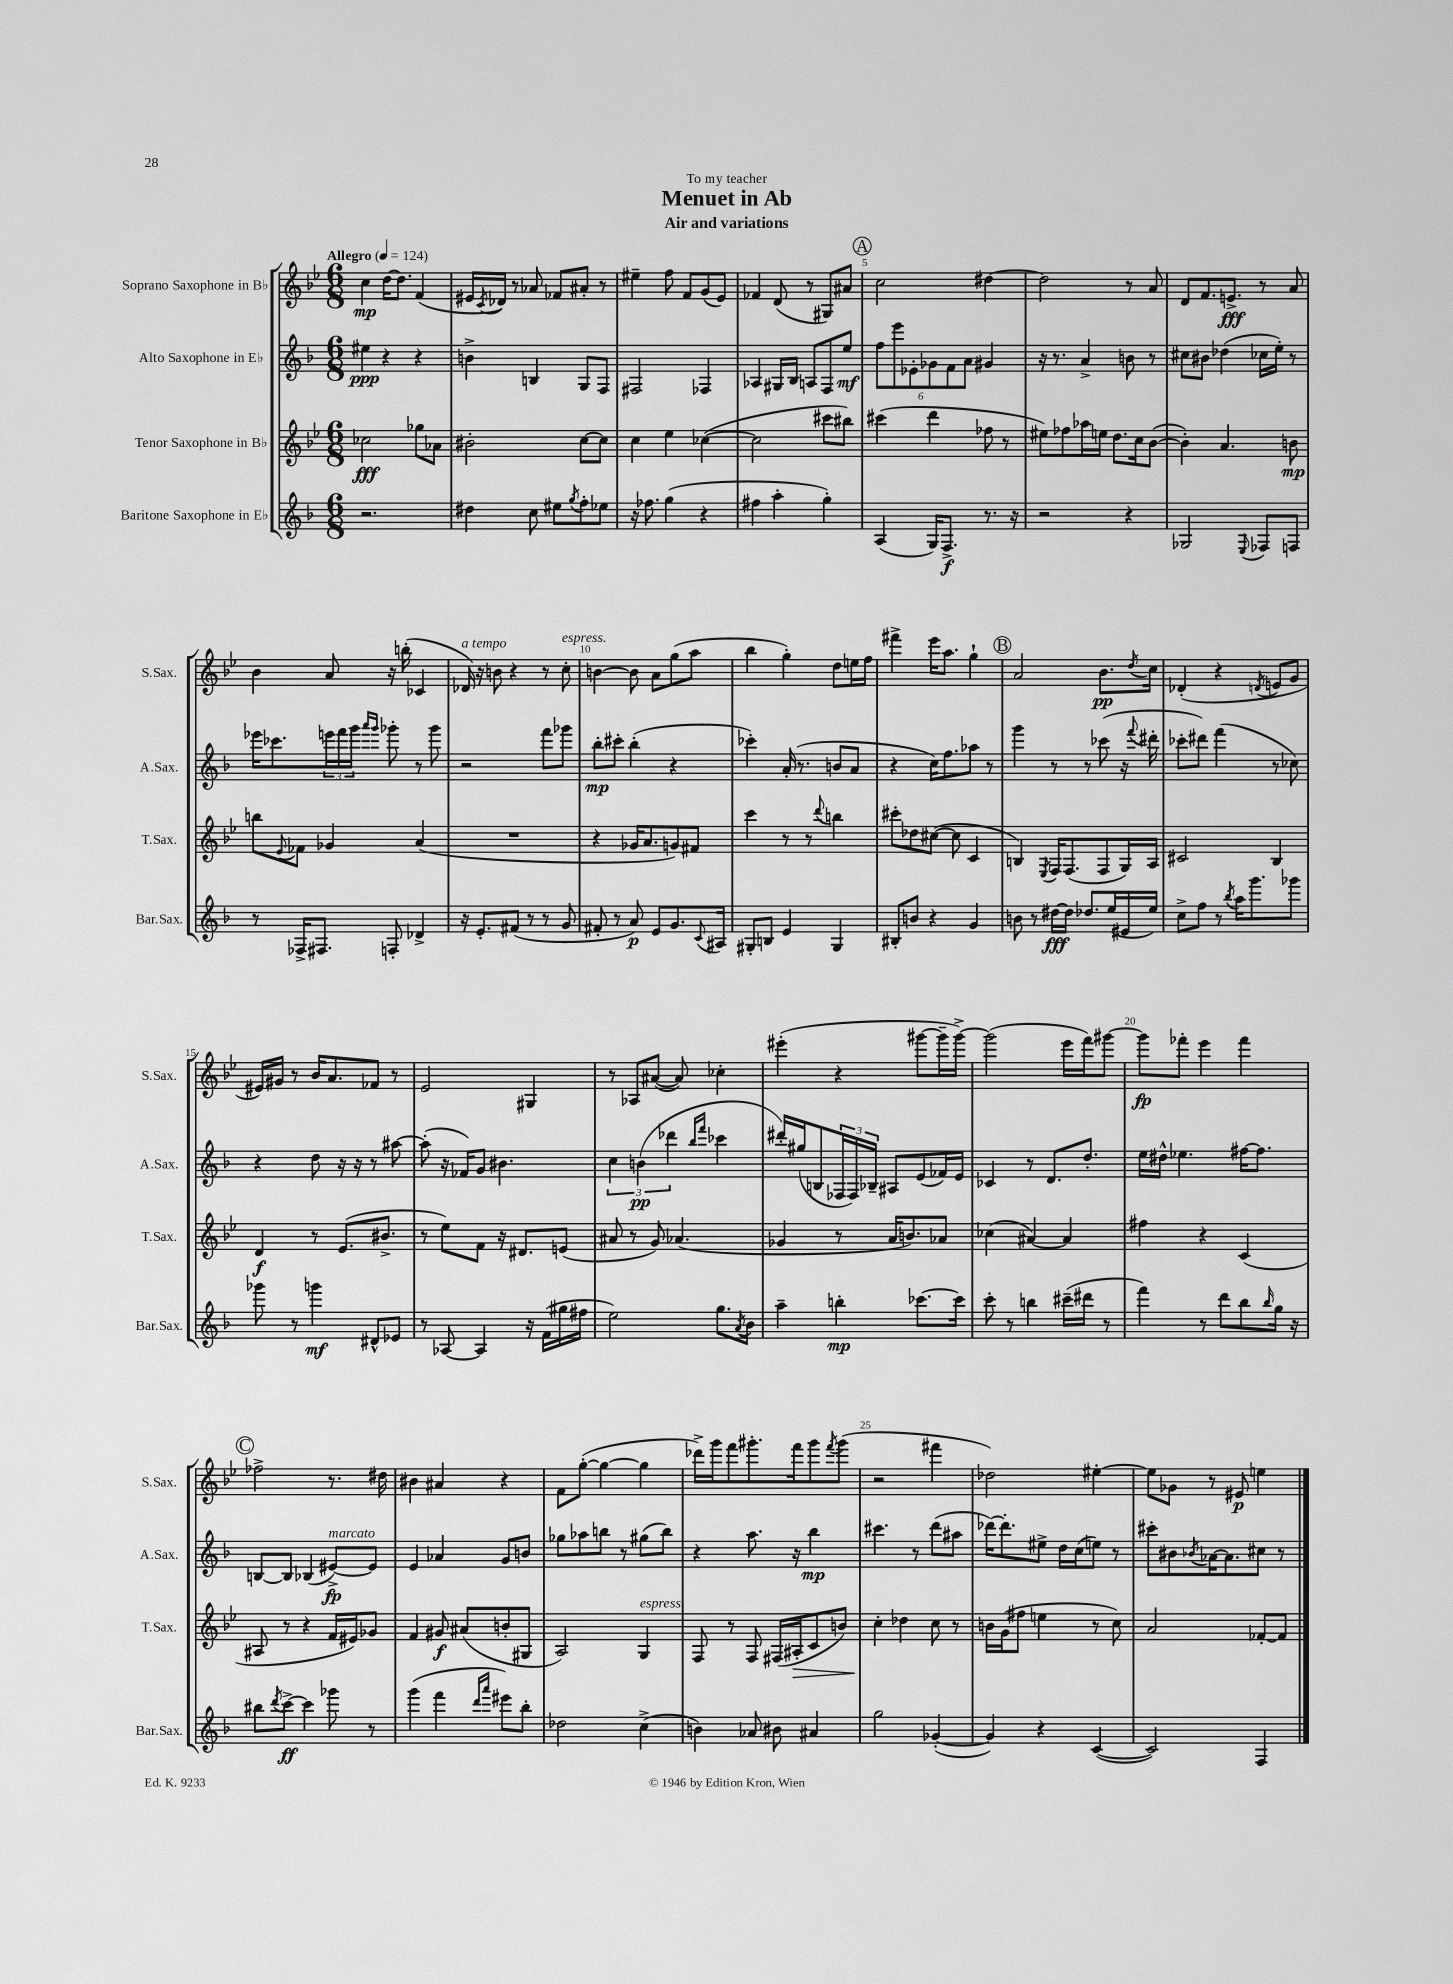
\header { title = "Menuet in Ab" subtitle = "Air and variations" dedication = "To my teacher" }
<<
\new StaffGroup <<
\new Staff = "s0" \with { instrumentName = "Soprano Saxophone in Bb" shortInstrumentName = "S.Sax." } {
    \clef treble \key bes \major \numericTimeSignature \time 6/8 \tempo "Allegro" 4 = 124
    c''4\mp d''16~ d''8. f'4( |
    eis'16 \acciaccatura { c'8 } des'16) r8 aes'8 fes'8 ais'8-. r8 |
    eis''4-- f''8 f'8 g'8( ees'8) |
    fes'4 d'8( r8 gis8) ais'8 |
    \mark \markup { \circle "A" } c''2 dis''4~ |
    dis''2 r8 a'8 |
    d'8 f'8. e'8.->\fff r8 a'8 |
    bes'4 a'8 r16 b''16-.( ces'4 |
    des'16^\markup { \italic "a tempo" }) r16 b'8 r4 r8 c''8-.^\markup { \italic "espress." } |
    b'4~ b'8 a'8 g''8( a''8 |
    bes''4 g''4-.) d''8 e''16 f''16 |
    fis'''4-> ees'''16 a''8. g''4-! |
    \mark \markup { \circle "B" } a'2 bes'8.\pp \acciaccatura { d''8 } c''16 |
    des'4-.( r4 \acciaccatura { d'8 } e'8 g'8 |
    eis'16) gis'16 r8 bes'16 a'8. fes'8 r8 |
    ees'2 gis4 |
    r8 aes8 ais'8~( ais'8) ces''4-. |
    eis'''4-.( r4 gis'''8~ gis'''16-- gis'''16~->) |
    gis'''2( ees'''16 f'''16) gis'''8~ |
    gis'''8\fp fes'''8-. ees'''4 fes'''4 |
    \mark \markup { \circle "C" } fes''2-> r8. dis''16 |
    bis'4 ais'4 r4 |
    f'8 g''8~-.( g''4~ g''4 |
    des'''16->) g'''16 f'''8 gis'''8.-. f'''16 gis'''8 \acciaccatura { f'''8 } gis'''8( |
    r2 fis'''4 |
    des''2) eis''4~-. |
    eis''8 ges'8 r8 eis'8\p e''4 \bar "|." |
}
\new Staff = "s1" \with { instrumentName = "Alto Saxophone in Eb" shortInstrumentName = "A.Sax." } {
    \clef treble \key f \major \numericTimeSignature \time 6/8
    eis''4\ppp r4 r4 |
    b'4-> b4 g8 f8 |
    fis2 fes4 |
    aes4 gis16 bes16 a8 f8 e''8\mf |
    \mark \markup { \circle "A" } \tuplet 6/4 { f''8 e'''8 ees'8-. ges'8 f'8 a'8 } gis'4 |
    r16 r8. a'4-> b'8 r8 |
    cis''8 bis'8 des''4( ces''16 e''16-.) r8 |
    ees'''16 ces'''8. \tuplet 3/2 { e'''16 f'''16 g'''16 } \grace { a'''16 g'''16 } ges'''8-. r8 ges'''8 |
    r2 f'''8 ges'''8 |
    bes''8-.\mp cis'''8-. bes''4-.( r4 |
    ces'''4-.) a'16-.( r8. b'8 a'8 |
    r4 c''16) f''8. aes''8 r8 |
    \mark \markup { \circle "B" } g'''4 r8 r8 ces'''8( r16 \appoggiatura { f'''8 } dis'''16-. |
    ces'''8-. dis'''8) f'''4( r8 ces''8) |
    r4 d''8 r16 r16 r8 ais''8~ |
    ais''8-.( r16 fes'16) g'8 bis'4. |
    \tuplet 3/2 { c''4 b'4\pp( des'''4 } \grace { bes''16 f'''16 } ces'''4 |
    dis'''16-.) gis''16( b8 \tuplet 3/2 { fes16 fes16) bes16-- } ais8 e'8( fes'16) e'16 |
    ces'4 r8 d'8. d''8.-. |
    e''16 dis''16-^ ees''4. fis''16~ fis''8. |
    \mark \markup { \circle "C" } b8~ b8 bes4( eis'8~->\fp^\markup { \italic "marcato" }) eis'8 |
    e'4 aes'4 g'8 b'8 |
    ges''8 aes''8 b''8 r8 gis''8( b''8) |
    r4 a''8. r16 bes''4\mp |
    cis'''4. r8 d'''8( ais''8 |
    des'''16~) des'''8.-. eis''8-> d''16 c''16( e''8) r8 |
    cis'''8-. bis'8 \acciaccatura { bes'8 } aes'16~ aes'8. cis''8 r8 \bar "|." |
}
\new Staff = "s2" \with { instrumentName = "Tenor Saxophone in Bb" shortInstrumentName = "T.Sax." } {
    \clef treble \key bes \major \numericTimeSignature \time 6/8
    ces''2\fff ges''8 aes'8 |
    bis'2-. c''8~ c''8 |
    c''4 ees''4 ces''4~( |
    ces''2 cis'''8 bis''8) |
    \mark \markup { \circle "A" } cis'''4( d'''4 fes''8 r8 |
    eis''8) fes''8 aes''16 e''16 d''8. c''16 bes'8~( |
    bes'4-.) a'4. b'8\mp |
    b''8 \appoggiatura { ees'8 } fes'8 ges'4 a'4( |
    R2. |
    r4 ges'16 a'8. g'8) fis'8 |
    c'''4 r8 r8 \appoggiatura { d'''8 } b''4 |
    cis'''8-. des''8 cis''8~( cis''8 c'4 |
    \mark \markup { \circle "B" } b4) \acciaccatura { ees8 } f16 f8.( f8 g16) a16 |
    cis'2 bes4 |
    d'4\f r8 ees'8.( bis'8.-> |
    r8 ees''8) f'8 r16 dis'8. e'8( |
    ais'8 r8 g'8) aes'4.( |
    ges'4 r8 a'16 b'8.) aes'8 |
    ces''4( ais'4~) ais'4 |
    fis''4 r4 c'4( |
    \mark \markup { \circle "C" } ais8 r8 r4 f'16 eis'16) ges'8 |
    f'4 gis'8\f ais'8( b'8-. gis8 |
    a2) g4^\markup { \italic "espress." } |
    f8 r8 f8 fis16( ais16-.\> c'8 b'8) |
    c''4-.\! des''4 c''8 r8 |
    b'16 g'16( fis''8 e''4 r8 c''8) |
    a'2 fes'8~-. fes'8 \bar "|." |
}
\new Staff = "s3" \with { instrumentName = "Baritone Saxophone in Eb" shortInstrumentName = "Bar.Sax." } {
    \clef treble \key f \major \numericTimeSignature \time 6/8
    r2. |
    dis''4 c''8 eis''8 \acciaccatura { g''8 } f''8-. ees''8 |
    r16 fes''8. g''4( r4 |
    fis''4 a''4-. g''4-.) |
    \mark \markup { \circle "A" } a4( g16) f8.->\f r8. r16 |
    r2 r4 |
    ges2 \appoggiatura { e8 } fes8 f8 |
    r8 fes16-> fis8. f8-. des'4-> |
    r16 e'8.-. fis'8( r8 r8 g'8 |
    fis'8-. r8 a'8\p) e'8 g'8. \appoggiatura { c'8 } ais16 |
    gis8-. b8 e'4 gis4 |
    bis8-. b'8 r4 g'4 |
    \mark \markup { \circle "B" } b'8 r8 dis''16~\fff dis''16 des''8. e''16( eis'16 e''16) |
    c''8-> f''8 r8 \acciaccatura { bes''8 } a''16 g'''8. ges'''8 |
    ges'''8 r8 g'''4\mf dis'8-^ ees'8 |
    r8 aes8~ aes4 r16 f'16( gis''16 fis''16 |
    e''2) g''8. \acciaccatura { a'8 } bes'16 |
    a''4-- b''4-.\mp ces'''8.~ ces'''16 |
    c'''8-. r8 b''4 cis'''16--( dis'''16 r8 |
    f'''4) r8 d'''8 bes''8 \grace { bes''16 } g''16 r16 |
    \mark \markup { \circle "C" } bis''8 \acciaccatura { d'''8 } c'''8~->\ff c'''4 ges'''8 r8 |
    g'''4( f'''4 \grace { d'''16 a'''16 } eis'''8) bes''8-. |
    des''2 c''4->( |
    b'4) aes'8 bis'8 ais'4 |
    g''2 ges'4~-.( |
    ges'4) r4 c'4~( |
    c'2) f4 \bar "|." |
}
>>
>>
\layout { \context { \Score \override BarNumber.break-visibility = ##(#f #t #t) barNumberVisibility = #(every-nth-bar-number-visible 5) } }
